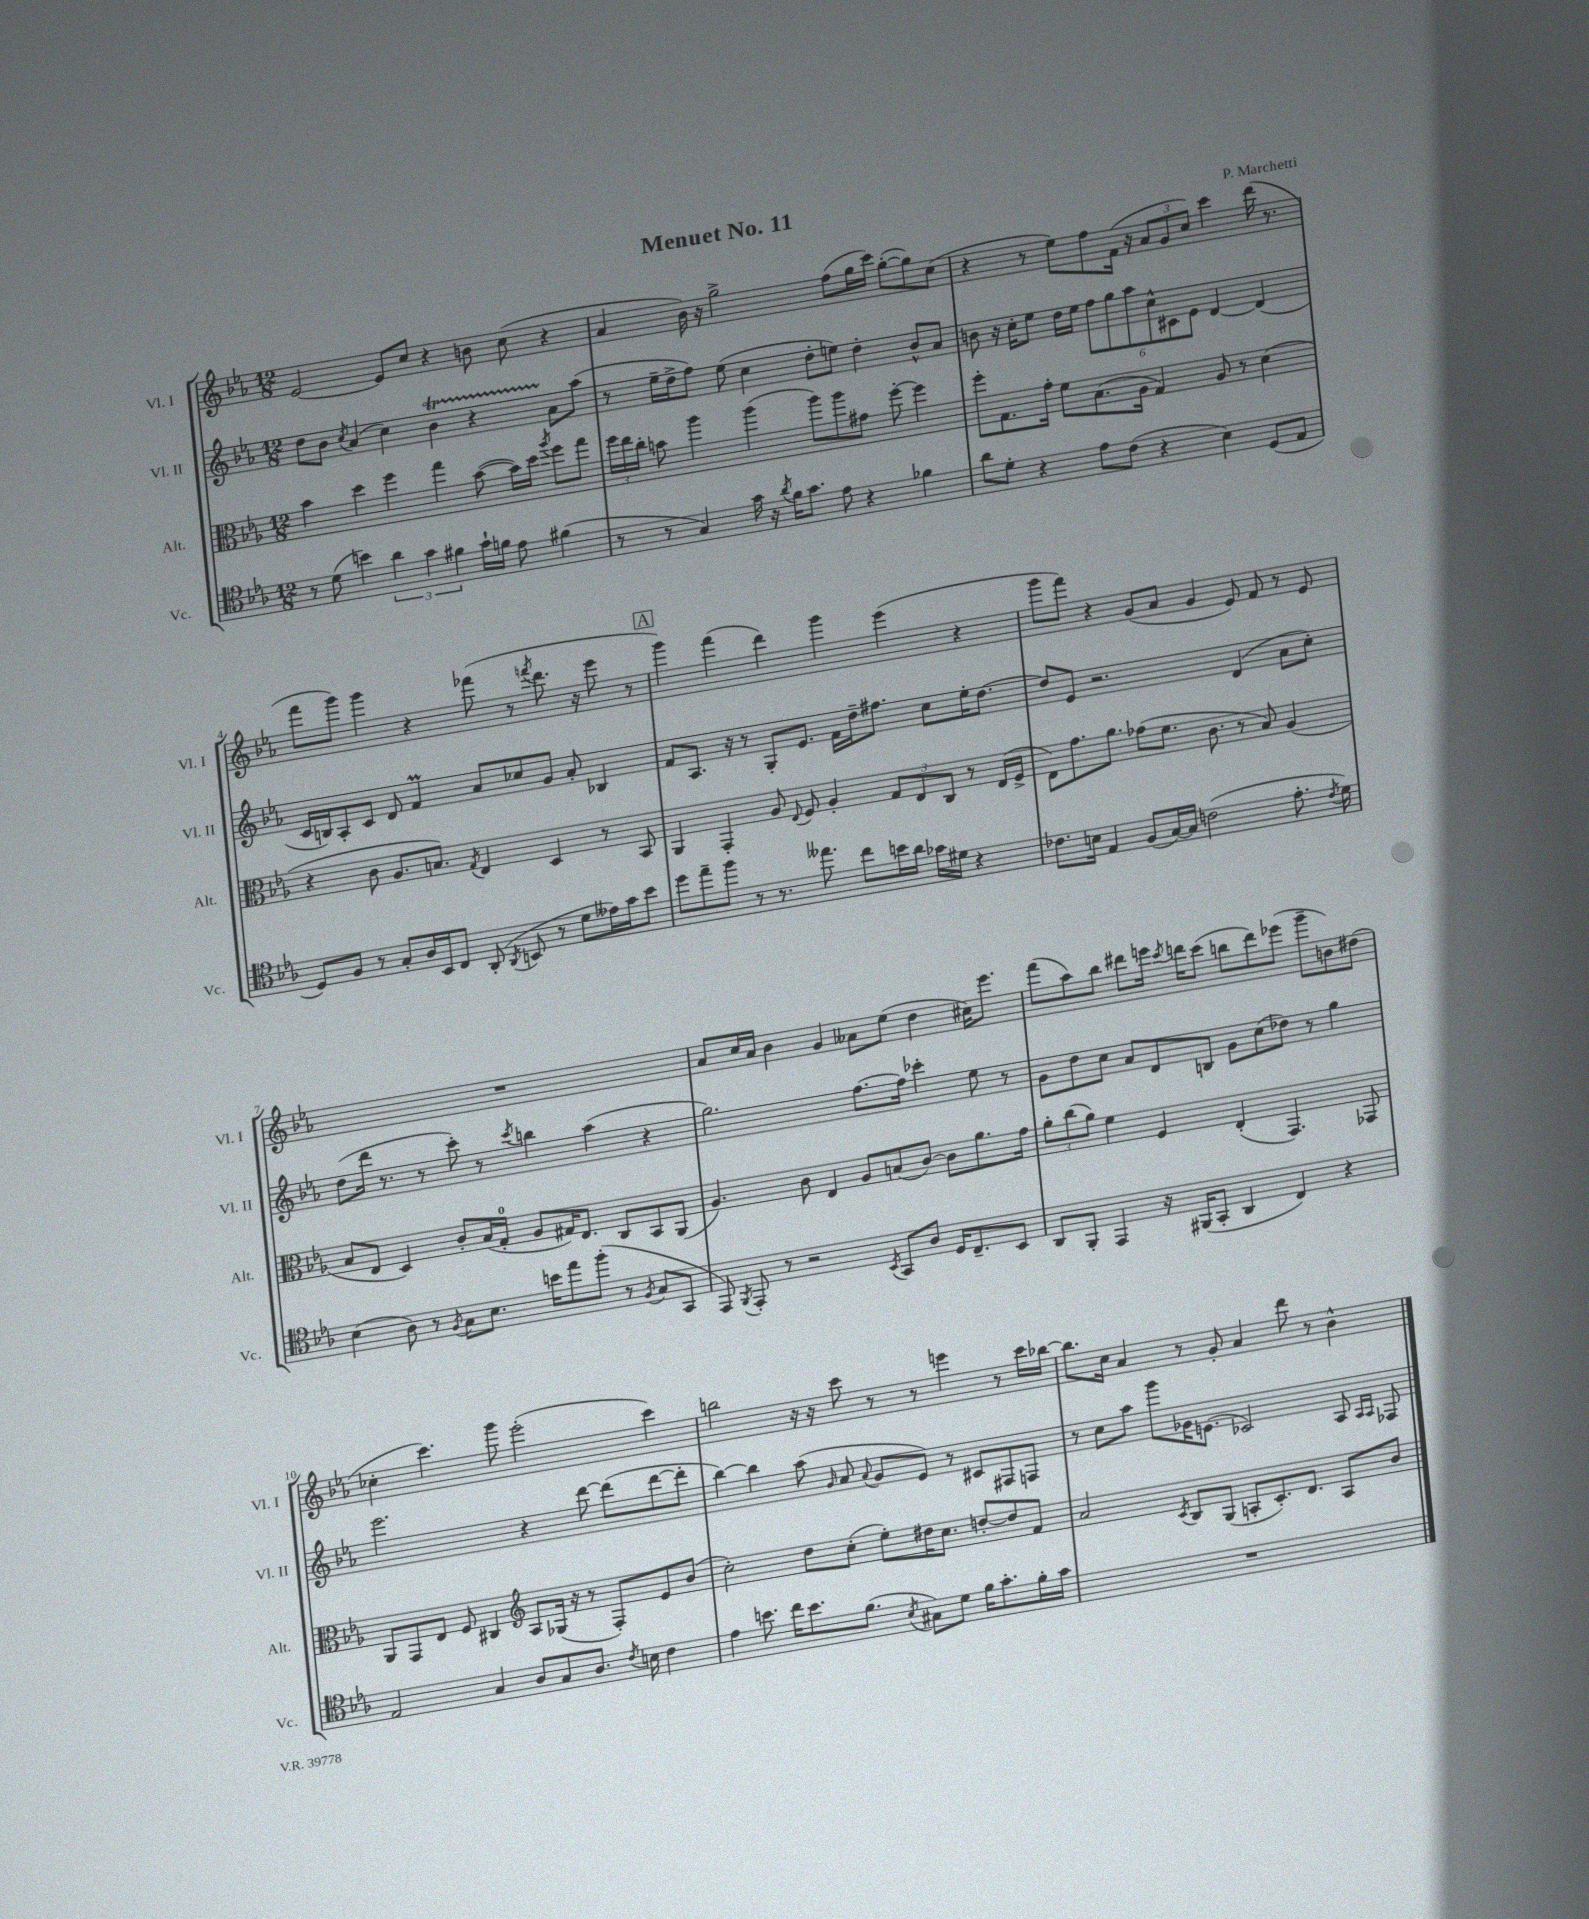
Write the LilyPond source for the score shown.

\header { title = "Menuet No. 11" composer = "P. Marchetti" }
<<
\new StaffGroup <<
\new Staff = "s0" \with { instrumentName = "Vl. I" shortInstrumentName = "Vl. I" } {
    \clef treble \key ees \major \numericTimeSignature \time 12/8
    \autoBeamOff ees'2~ ees'8[ c''8] r4 b'8 c''8( r4 |
    aes'4 bes'16) r16 g''2-> f''8[( g''16 c'''16]) g''8[~-.( g''8) c''8]( |
    r4 r8 ees''8[) f''8 f'16]( r16 \tuplet 3/2 { aes'8[ g'8 c''8]) } c'''4 d'''16( r8. |
    f'''8[ g'''8]) g'''4 r4 fes'''8( r8 \acciaccatura { f'''8 } d'''8. r16 ees'''8 r8 |
    \mark \markup { \box "A" } g'''4) f'''4( d'''4) g'''4 ees'''4( r4 |
    g'''8[ f'''8]) r4 g'8[( aes'8] g'4 ees'8) f'8 r8 ees'8 |
    R1. |
    aes'8[ c''16 aes'16] bes'4 g'4 aeses'8[ ees''8]( d''4 cis''16[) ees'''8.] |
    f'''8[( aes''8) bes''8] dis'''8[ e'''16] \acciaccatura { c'''8 } d'''16[ c'''8]( b''8[ d'''8) ees'''8]( g'''8[-- b'8) dis''8]( |
    ces''4-. c'''4.) g'''8 ees'''2-.( c'''4) |
    b''2 r16 r16 c'''8 r8 r8 e'''4 r8 c'''16[ bes''16]~ |
    bes''8.[ c''16] aes'4 r8 g'8-. aes'4 d'''8 r8 bes'4-^ \bar "|." |
}
\new Staff = "s1" \with { instrumentName = "Vl. II" shortInstrumentName = "Vl. II" } {
    \clef treble \key ees \major \numericTimeSignature \time 12/8
    \autoBeamOff d''8[ bes'8] \acciaccatura { c''8 } aes'4( c''4) bes'4\startTrillSpan r4 aes'8[\stopTrillSpan aes''8]( |
    r8 ees''16[-- d''16-> f''8]) ees''8( c''4 d''8[-. e''8]) d''4-. bes'8[-^ aes'8] |
    b'8 r16 c''16[-. ees''8] d''16[ ees''16] \tuplet 6/4 { f''8[ g''8 aes''8 c''8-^ cis'8 ees'8] } d'4~ d'4( |
    c'16[ b16) aes8-. c'8] d'8 f'4\prall aes'8[ ces''8 g'8] aes'8-. bes4 |
    \mark \markup { \box "A" } f'8[ aes8.] r16 r8 g8[-. ees'8.] f'16[ d''16-- fis''8.] c''8[ ees''16-. d''8.]~ |
    d''8[ ees'8] r2. d'4( aes'8[ c''8]-.) |
    d''8[( d'''16] r8. r8 c'''8-.) r8 \acciaccatura { c'''8 } b''4 aes''4( r4 |
    g''2.) f''8.[~ f''16] ces'''4-. ees''8 r8 |
    g'8[ d''8 c''8] aes'8[ d'8 b8] g'8[ c''8( des''8]) r8 g''4 |
    ees'''2. r4 d'''8~ d'''8[( d'''8~ d'''8]-. |
    bes''4~) bes''4 aes''8( \grace { g'16 } aes'8 \appoggiatura { aes'8 } g'8[ ees'8]) r8 cis'8[ fis8 f8] |
    r8 c''8[ aes''8] g'''8[ ges'16 e'8.]( ces'2) aes8 \grace { aes16[ aes16] } fes8 \bar "|." |
}
\new Staff = "s2" \with { instrumentName = "Alt." shortInstrumentName = "Alt." } {
    \clef alto \key ees \major \numericTimeSignature \time 12/8
    \autoBeamOff bes'4 d''4 f''4 g''4 bes'8~( bes'16[) d''16] \acciaccatura { aes''8 } f''8[ g''8] |
    \tuplet 3/2 { f''16[ ees''16 c''16]-. } b'8 aes''4 aes''4( aes''8[) aes''8 gis'8] f''8~-. f''4 |
    f''8[-. g8. g'16]-. f'8[ bes8.( aes16] g4) aes8 r8 d'4( |
    r4 c'8 aes8.[ b8.]) \acciaccatura { g8 } ees4 d4 r8 bes,8 |
    \mark \markup { \box "A" } aes,4 g,4-. aes8 \appoggiatura { ees8 } f8 aes4-. \tuplet 3/2 { g8[ ees8 c8] } r8 ees16[( f16]-> |
    ees8[) g'8. aes'8.] ges'8[( f'8.] c'8. r8 bes8) aes4( |
    bes8[ ees8] d4) c'8[-. bes16( g16]-0-. aes8[ gis16) ees8.] c8[ bes,8 aes,8]( |
    aes4.) c'8 ees4 aes8[ b8( c'8]~) c'8[ aes'8. g'16] |
    \tuplet 3/2 { aes'8[-. c''8( aes'8]) } f'4 f4 ees4-.( g,4.) ges,8 |
    aes,8[ g,8 ees8] f8 cis4 \clef treble aes8[ ges16]( r16 r8 f8[-.) ees'8 bes'8]( |
    c''2-.) d''8[ c''8]-.( ees''8[-.) dis''16 c''8.] d''8[~-. d''8 f'8] |
    aes'2 \acciaccatura { c'8 } bes8[ g8]( a8[-. c'8.-.) d'8.] a8[ bes'8] \bar "|." |
}
\new Staff = "s3" \with { instrumentName = "Vc." shortInstrumentName = "Vc." } {
    \clef tenor \key ees \major \numericTimeSignature \time 12/8
    \autoBeamOff r8 d'8( b'4) \tuplet 3/2 { aes'4 g'4 fis'4 } g'16[-! f'16] ees'8 fis'4( |
    r8 r8 g4) g'16 r16 \acciaccatura { aes'8 } f'16[ g'8.] ees'8 r4 fes'4 |
    aes'8[ d'8]-. r4 ees'8[ c'8]( r4 bes4) d8[( ees8] |
    d8[) f8] r8 g8[-. aes16 bes,16 c8] aes,8-.( \acciaccatura { aes,8 } b,8 r8 d'8[ eeses'16) g'16 bes'8] |
    \mark \markup { \box "A" } d''8[ ees''8-- f''8] r8 r8. eeses''8. c''8[ b'16 aes'16] ges'16[ dis'16] r4 |
    ces'8.[ b16] ees4 f8[( g16~) g16] c'2( ees'8.-. \acciaccatura { c'8 } d'16) |
    bes4( aes8) r8 \acciaccatura { f8 } g8[ bes8.] b'16[ ees''8 f''8]-.( r8 \acciaccatura { f8 } g8[ g,8] |
    ees,8) \acciaccatura { f,8 } ees,8-. r8 r2 \acciaccatura { bes,8 } g,8[ aes8] d16[ c8.-- bes,8] |
    aes,8[ f,8]-. ees,4 r16 fis,16[( g,8]-. aes,4 c4) r4 |
    ees2 g4 aes8[ g8 aes8.] \acciaccatura { c'8 } b16 c'4 |
    ees'4 b'8. c''16[ b'8. f'8.]( \acciaccatura { bes8 } gis8[) d'8] f'16[ g'8.-. f'16-. g'16] |
    R1. \bar "|." |
}
>>
>>
